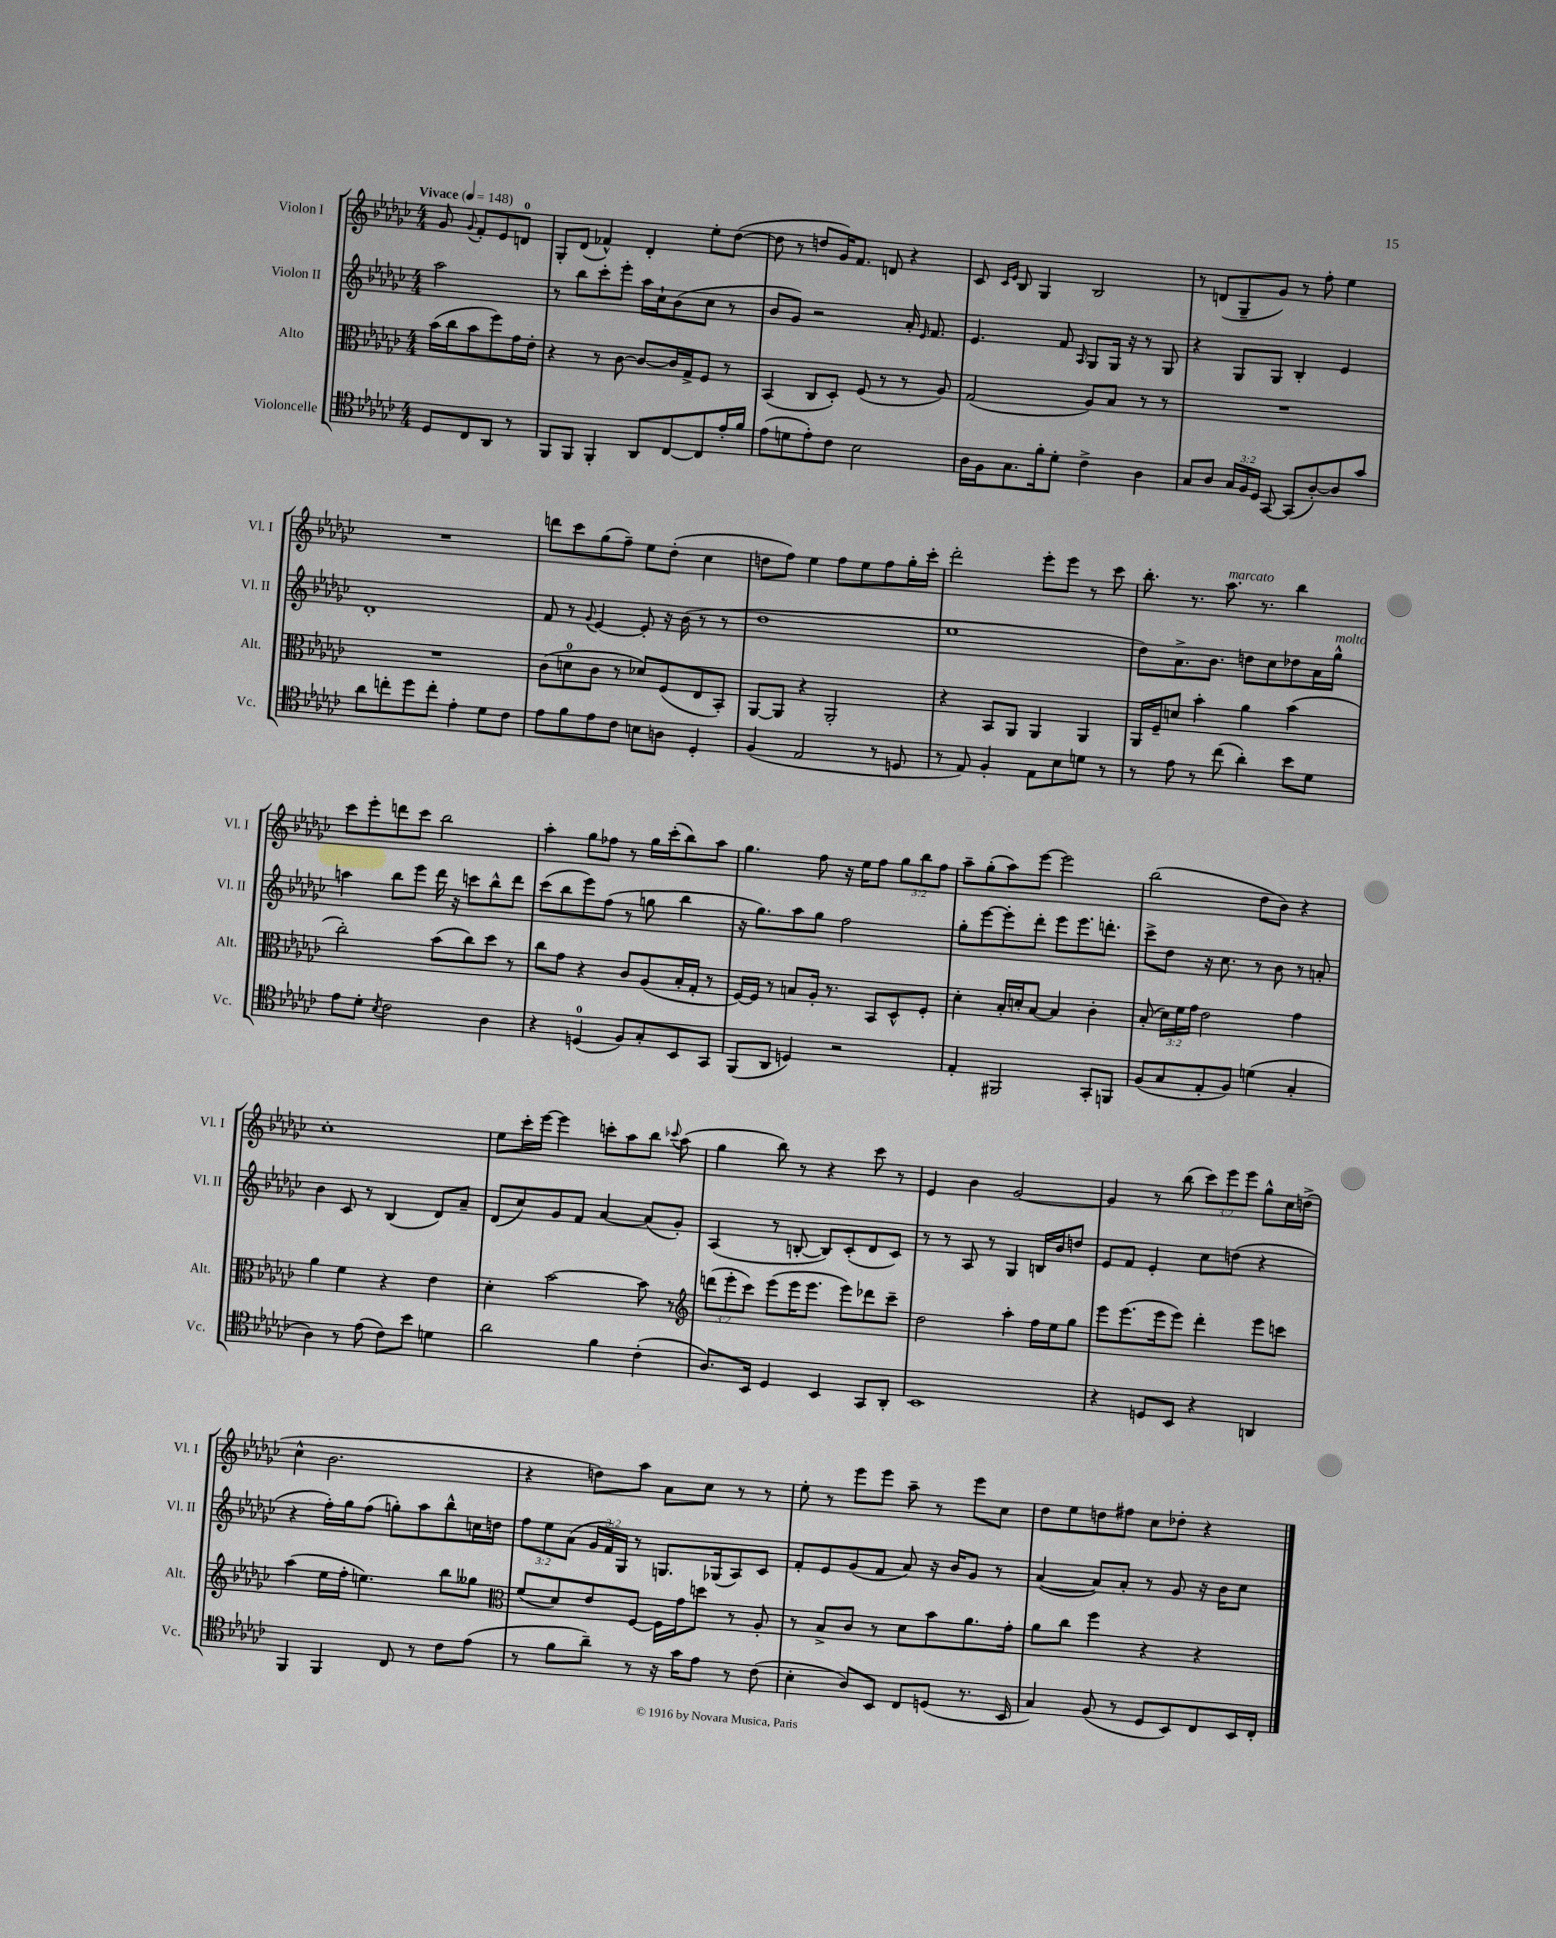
<<
\new StaffGroup <<
\new Staff = "s0" \with { instrumentName = "Violon I" shortInstrumentName = "Vl. I" } {
    \clef treble \key ges \major \numericTimeSignature \time 4/4 \override Staff.TupletNumber.text = #tuplet-number::calc-fraction-text \partial 2 \tempo "Vivace" 4 = 148
    \autoBeamOff ges'8 \appoggiatura { ges'8 } f'8[-. ees'8 d'8]-0 |
    ges8[-. des'8]( fes'4-^) des'4-. ees''8[-. des''8]~( |
    des''8 r8 d''8[ ges'16) f'8.] d'8 r4 |
    ces'8 \grace { ces'16[ ees'16] } bes8 ges4 bes2 |
    r8 d'8[( ges8-- ges'8]) r8 f''8-. ees''4 |
    R1 |
    d'''8[ ces'''8 ges''8( f''8]--) ees''8[ des''8]-.( ces''4 |
    d''8[ f''8]) ees''4 f''8[ ees''8 f''8 ges''16-. ces'''16]-. |
    des'''2-. ees'''8[-. ees'''8] r8 ces'''8 |
    bes''8.-. r8. aes''8.^\markup { \italic "marcato" } r8. bes''4 |
    ces'''8[ ees'''8-. d'''8 ces'''8] bes''2 |
    aes''4-. ges''8[ fes''8] r8 ges''16[ ces'''16-.( bes''8) aes''8] |
    ges''4. f''8 r16 ees''16[ f''8] \tuplet 3/2 { ges''8[ bes''8 f''8] } |
    aes''8[-- ges''8-.( aes''8) ees'''8]~ ees'''2 |
    bes''2( des''8[ bes'8]) r4 |
    ces''1-. |
    ees''8[ ces'''16-. ees'''16]~ ees'''4 c'''8[-. aes''8 bes''8] \appoggiatura { ces'''8 } aes''8( |
    ges''4 bes''8) r8 r4 ces'''8 r8 |
    ees'4 bes'4 ges'2~ |
    ges'4 r8 bes''8( \tuplet 3/2 { ces'''8[) ees'''8 ees'''8] } ges''8[-^ ces''16 d''16]->( |
    ces''4-^ bes'2. |
    r4 d''8[) aes''8] aes'8[ ces''8] r8 r8 |
    ees''8-. r8 ees'''8[ ees'''8] aes''8-- r8 ees'''8[ ces''8] |
    des''8[ ees''8 d''8 fis''8] ces''8[ des''8]-. r4 \bar "|." |
}
\new Staff = "s1" \with { instrumentName = "Violon II" shortInstrumentName = "Vl. II" } {
    \clef treble \key ges \major \numericTimeSignature \time 4/4 \override Staff.TupletNumber.text = #tuplet-number::calc-fraction-text \partial 2
    \autoBeamOff aes''2 |
    r8 bes''8[ ces'''8-. ees'''8]-. aes''16[ ces''16-! bes'8( ces''8] r8 |
    bes'8[ ges'8]) r2 aes'16-. \grace { ees'16 } f'8. |
    ees'4. f'8 \grace { aes16 } ges8[ ges16] r16 r8 ges8 |
    r4 ges8[ ges8] bes4-. ees'4 |
    des'1-. |
    f'8 r8 \appoggiatura { ges'8 } ees'4~ ees'8-. r16 bes'16( r8 r8 |
    des''1 |
    ees''1 |
    des''8[) aes'8.-> bes'8.] d''8[ ces''8 des''8 aes'16 ges''16]-^^\markup { \italic "molto" } |
    a''4 bes''8[ ees'''8] des'''16 r16 c'''8[ bes''8-^ des'''8] |
    ces'''8[( bes''8 ees'''8) f''8]( r8 g''8 bes''4 |
    r16 ges''8.[) aes''8 ges''8] f''2 |
    ges''8[-. ees'''8~ ees'''8-. des'''8]-. ees'''8[ ees'''8. d'''8.]-. |
    ces'''8[-> des''8] r16 ces''8. r8 bes'8 r8 a'8-. |
    bes'4 ces'8 r8 bes4( des'8[) aes'8]-- |
    des'8[( ces''8) ges'8 f'8] aes'4~ aes'8[( ges'8]-.) |
    aes4( r8 b8~-. b8[) ces'8-.( des'8 ces'8]) |
    r8 r8 aes8 r8 ges4 b16[ bes'16 d''8] |
    ees'8[ f'8] ees'4-. ces''8[ d''8]( r4 |
    r4 f''16[-.) ges''16 f''8]( g''8[-.) aes''8 bes''8-^ c''16 d''16] |
    \tuplet 3/2 { f''8[ ees''8 aes'8]( } \tuplet 3/2 { ges'16[ f'16) ges16] } r8 g8.[ ges16( aes8) ces'8] |
    f'8[-. ees'8 ges'8( f'8] aes'8) r16 bes'16[ ges'8] r8 |
    aes'4~( aes'8[) aes'8]-. r8 ges'8 r16 bes'16[ ces''8] \bar "|." |
}
\new Staff = "s2" \with { instrumentName = "Alto" shortInstrumentName = "Alt." } {
    \clef alto \key ges \major \numericTimeSignature \time 4/4 \override Staff.TupletNumber.text = #tuplet-number::calc-fraction-text \partial 2
    \autoBeamOff bes'16[( ces''16 bes'8 f''8) ges'16 ees'16]-. |
    r4 r8 ces'8~ ces'8[~ ces'16 ges16-> f8] r8 |
    bes,4( ces8[ des8]-.) f8( r8 r8 aes8) |
    ges2( aes8[) bes8] r8 r8 |
    R1 |
    R1 |
    ces'8[( d'8-0 ces'8] r8 des'8[) f8( ees8 bes,8]-.) |
    aes,8[~ aes,8] r4 aes,2-. |
    r4 bes,8[ aes,8] aes,4 aes,4 |
    aes,16[ f16-- d'8] bes'4-. aes'4 bes'4( |
    ces''2-.) bes'8[( ces''8) des''8] r8 |
    ces''8[ ges'8] r4 ces'8[ aes8( bes16-. ges16]-. r8 |
    f16[~) f16] r8 b8[ aes16]-. r8. bes,8[ des8-^ f8]-. |
    des'4-. bes16[-. d'16-. bes8]~ bes4 ces'4-. |
    bes8-.( \tuplet 3/2 { des'16[) f'16 ges'16] } ees'2 ges'4 |
    aes'4 f'4 r4 ees'4 |
    des'4-. bes'2~ bes'8 r8 |
    \clef treble \tuplet 3/2 { d'''8[( ees'''8-. ces'''8]) } ees'''8[( ees'''16 ees'''8.] ees'''8[) des'''8 ces'''8]-- |
    des''2 aes''4-. f''16[ ees''16 ges''8] |
    ees'''8[ ees'''8.( ees'''16 ees'''8]) des'''4-. ees'''8[ c'''8] |
    aes''4( ees''16[ f''16]-. e''4.) bes''8[ geses''8] |
    \clef alto f'8[( des'8) ees'8 f8]~ f16[ ges'16 d''8] r8 aes8-. |
    r8 bes8[-> ces'8] r8 des'8[ bes'8 aes'8. ges'16]-. |
    aes'8[ ces''8] f''4 r4 r4 \bar "|." |
}
\new Staff = "s3" \with { instrumentName = "Violoncelle" shortInstrumentName = "Vc." } {
    \clef tenor \key ges \major \numericTimeSignature \time 4/4 \override Staff.TupletNumber.text = #tuplet-number::calc-fraction-text \partial 2
    \autoBeamOff des8[ ces8 aes,8] r8 |
    f,8[ f,8] f,4-. aes,8[ ces8~ ces8 ees'16-. f'16] |
    ees'8[( d'8 ees'8-.) ces'8] bes2 |
    aes16[ f16 ges8. f'16-. des'8]-. ces'4-> aes4 |
    ges8[ aes8] \tuplet 3/2 { ges16[ f16 des16] } ges,8~ ges,8[( aes8~-.) aes8 ges'8] |
    aes'8[ c''8-. des''8 c''8]-. ees'4-. des'8[ ces'8] |
    ees'8[ f'8 ees'8 ces'8] b8[ a8] des4-. |
    f4( ees2 r8 d8 |
    r8 ees8) f4-. ees8[ bes8 d'8] r8 |
    r8 ees'8 r8 ces''8( aes'4-.) bes'8[ des'8] |
    ees'8[ des'8]-. \acciaccatura { bes8 } ces'2 aes4 |
    r4 d4-0( f8[) ges8-. bes,8 ges,8] |
    f,8[( aes,8] d4) r2 |
    ees4-. fis,2 ges,8[-. f,8] |
    f8[( ges8 ees8-. f8]) d'4( ges4-. |
    aes4) r8 ees'8( ces'8[) bes'8] d'4 |
    aes'2 f'4 ces'4-.( |
    aes8.[) bes,16] des4 bes,4 ges,8[ aes,8]-. |
    bes,1 |
    r4 d8[ bes,8] r4 a,4 |
    f,4 f,4 ces8 r8 ces'8[ ees'8]( |
    r8 f'8[ aes'8]--) r8 r16 ges'16[ ees'8] r8 ces'8( |
    bes4-. aes8[) bes,8] ces8[ d8]( r8. bes,16 |
    ges4) f8( r8 des8[ bes,8) ces8 bes,16 ces16]-. \bar "|." |
}
>>
>>
\layout { \context { \Score \remove "Bar_number_engraver" } }
